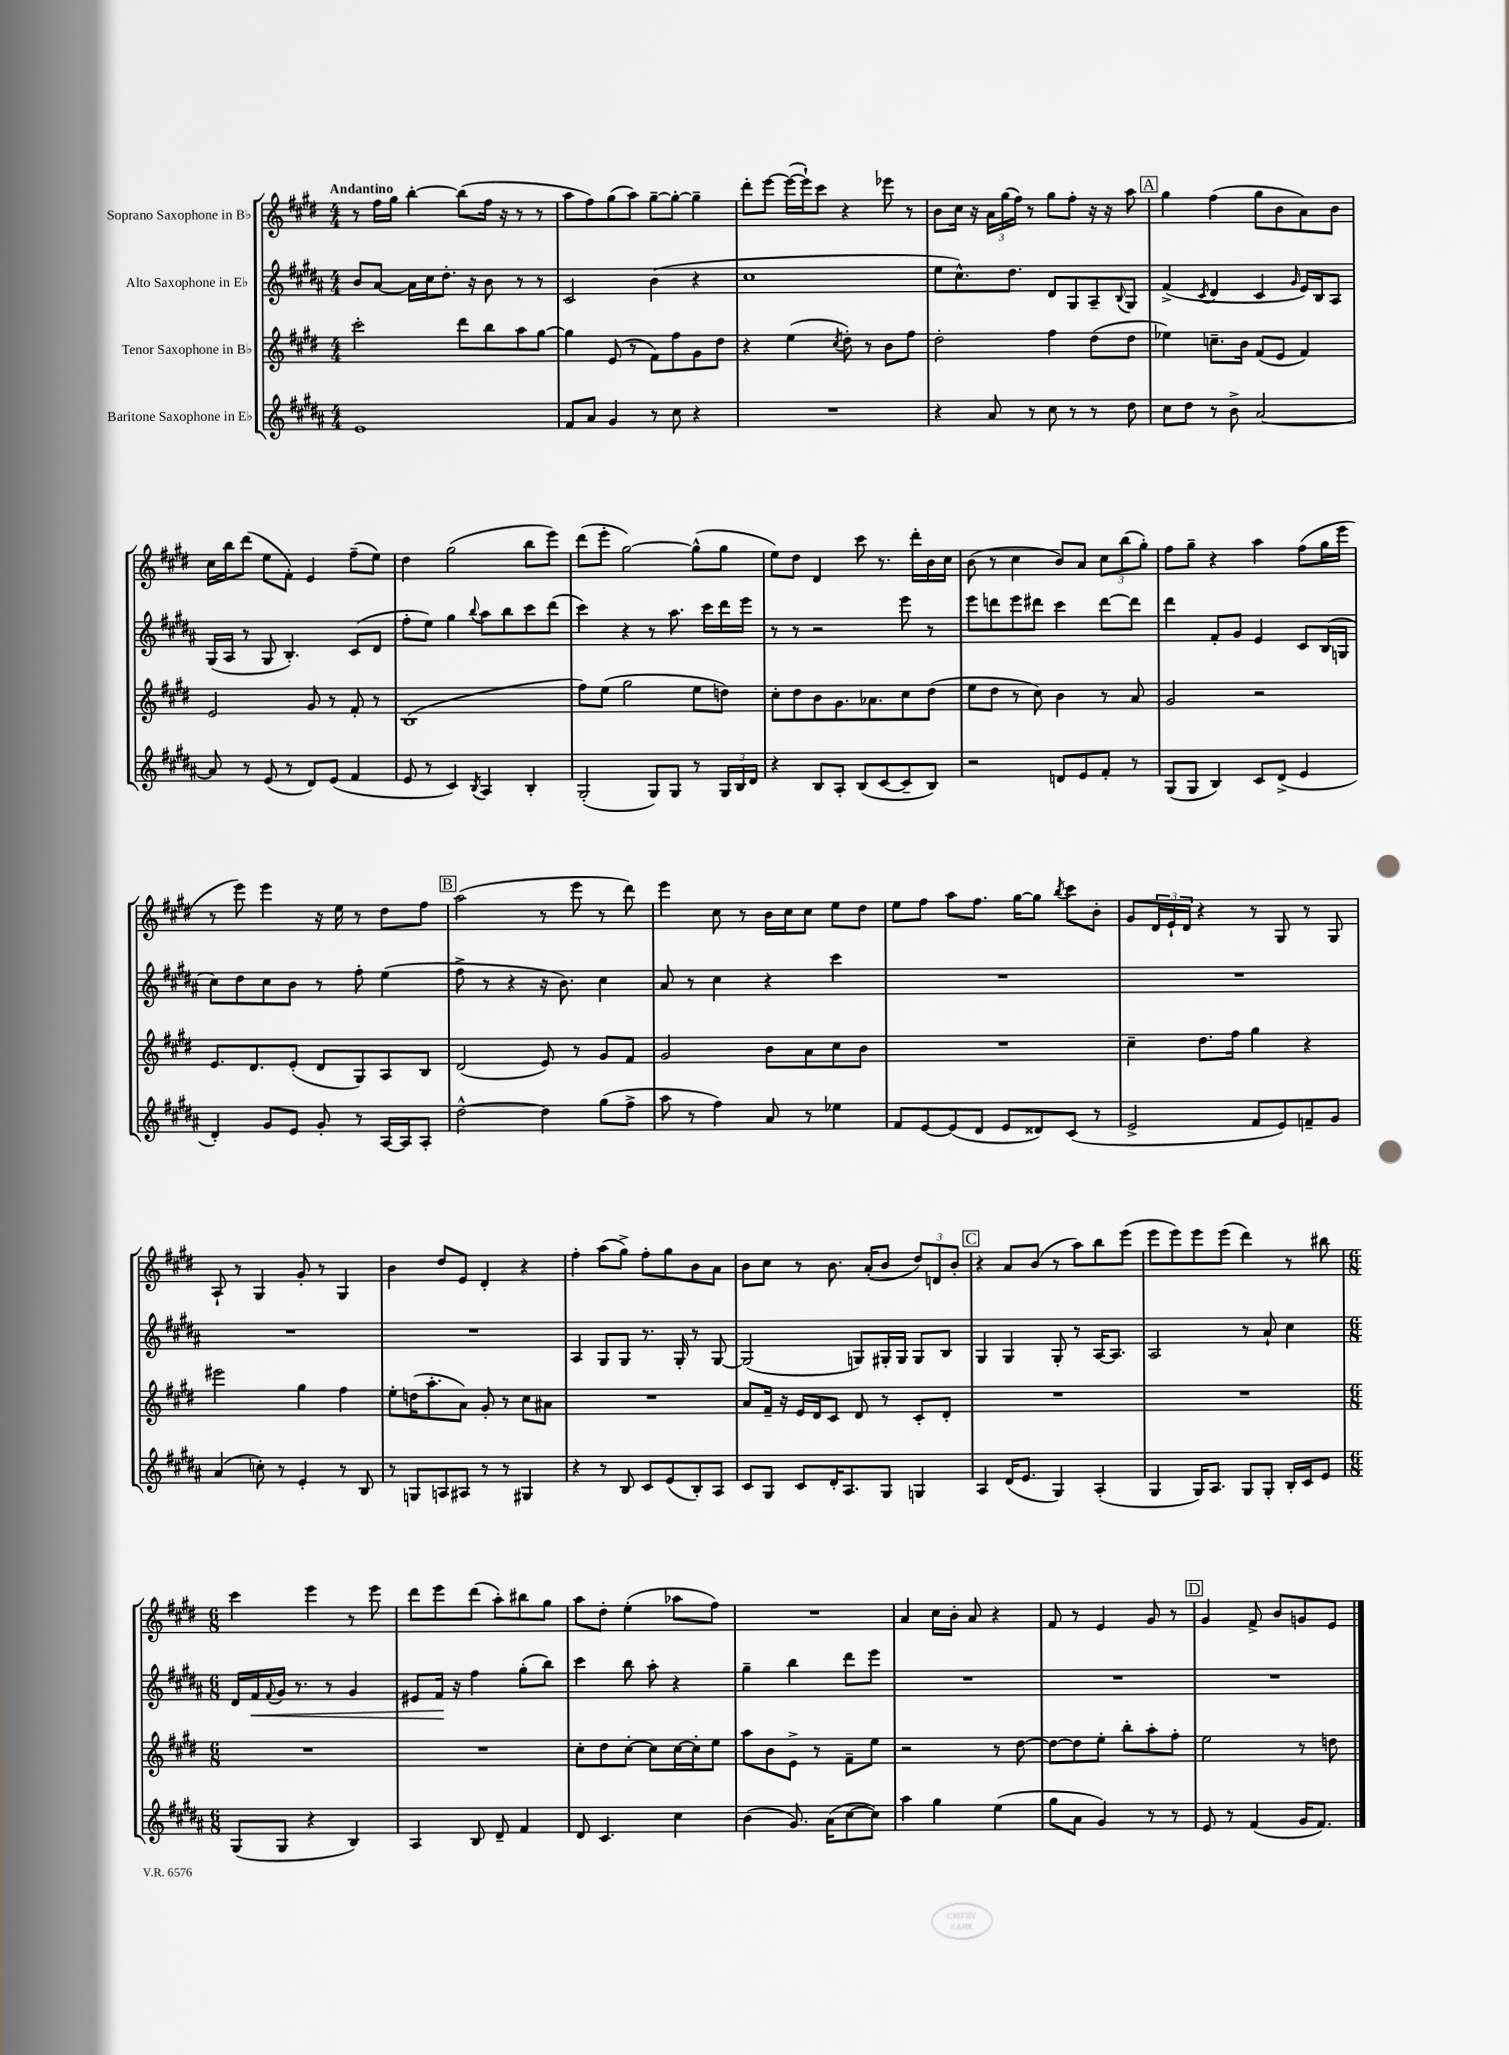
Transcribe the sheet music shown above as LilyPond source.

<<
\new StaffGroup <<
\new Staff = "s0" \with { instrumentName = "Soprano Saxophone in Bb" } {
    \clef treble \key e \major \numericTimeSignature \time 4/4 \tempo "Andantino"
    r8 fis''16 gis''16 b''4~-. b''8( fis''16 r16 r8 r8 |
    a''8 fis''8) gis''8( a''8) gis''8~-- gis''8~-. gis''4-- |
    dis'''8-. e'''8~ e'''16~( e'''16-!) cis'''8 r4 ees'''8 r8 |
    b'8 cis''16 r16 \tuplet 3/2 { a'16 gis''16( fis''16) } r8 gis''8 fis''8-. r16 r16 a''8 |
    \mark \markup { \box "A" } gis''4 fis''4( gis''8 b'8 a'8) b'8 |
    cis''16 b''16 dis'''8( e''8 fis'8-.) e'4 fis''8--( e''8) |
    dis''4 gis''2( b''8 e'''8) |
    dis'''8( e'''8-. gis''2~) gis''8-^( gis''8 |
    e''8) dis''8 dis'4 cis'''8 r8. dis'''16-. b'16 cis''16 |
    b'8( r8 cis''4 b'8) a'8 \tuplet 3/2 { cis''8 b''8( gis''8-.) } |
    fis''8 gis''8-- r4 a''4 fis''8( gis''16 e'''16 |
    r8 e'''8) e'''4 r16 e''16 r8 dis''8 fis''8 |
    \mark \markup { \box "B" } a''2( r8 e'''8 r8 dis'''8) |
    e'''4 cis''8 r8 b'16 cis''16 cis''8 e''8 dis''8 |
    e''8 fis''8 a''8 fis''8. gis''16~ gis''8 \acciaccatura { b''8 } cis'''8 b'8-. |
    gis'8 \tuplet 3/2 { dis'16 e'16-! dis'16 } r4 r8 gis8 r8 gis8 |
    a8-! r8 gis4 gis'8-. r8 gis4 |
    b'4 dis''8 e'8 dis'4-. r4 |
    fis''4-. a''8( gis''8->) fis''8-. gis''8 b'8 a'8 |
    b'8 cis''8 r8 b'8. a'16-.( b'8 \tuplet 3/2 { dis''8) d'8 b'8-. } |
    \mark \markup { \box "C" } r4 a'8 b'8( r8 a''8) b''8 e'''8( |
    e'''8 e'''8) e'''8 e'''8( dis'''4) r8 bis''8 |
    \numericTimeSignature \time 6/8 cis'''4 e'''4 r8 e'''8 |
    dis'''8 e'''8 dis'''8( a''8-.) bis''8 gis''8 |
    a''8 dis''8-. e''4-.( aes''8 fis''8) |
    R2. |
    a'4 cis''16 b'16-. a'8 r4 |
    fis'8 r8 e'4 gis'8 r8 |
    \mark \markup { \box "D" } gis'4 fis'8-> b'8 g'8 e'8 \bar "|." |
}
\new Staff = "s1" \with { instrumentName = "Alto Saxophone in Eb" } {
    \clef treble \key b \major \numericTimeSignature \time 4/4
    b'8 ais'8~ ais'16 cis''16 dis''8.-. r16 b'8 r8 r8 |
    cis'2 b'4( r4 |
    cis''1 |
    e''8 cis''8.-^) dis''8. dis'8 gis8 ais8-- \appoggiatura { b8 } gis8 |
    \mark \markup { \box "A" } fis'4->( \acciaccatura { cis'8 } dis'4 cis'4 \grace { gis'16 } e'16) b16 ais8 |
    gis16( ais16 r8 gis8 b4.-.) cis'8( dis'8 |
    fis''8-. e''8) gis''4 \appoggiatura { b''8 } ais''8 b''8 cis'''8 dis'''8( |
    cis'''4) r4 r8 ais''8. cis'''16 dis'''16 e'''16 |
    r8 r8 r2 e'''8 r8 |
    e'''8 d'''8 e'''8 dis'''8 cis'''4 dis'''8~ dis'''8 |
    dis'''4 fis'8-. gis'8 e'4 cis'8 b16( g16 |
    cis''8) dis''8 cis''8 b'8 r8 fis''8-. e''4( |
    \mark \markup { \box "B" } fis''8-> r8 r4 r16 b'8.) cis''4 |
    ais'8 r8 cis''4 r4 cis'''4 |
    R1 |
    R1 |
    R1 |
    R1 |
    ais4 gis8 gis8 r8. gis16-. r8 gis8~ |
    gis2( g8) gis16-. gis16 gis8 b8 |
    \mark \markup { \box "C" } gis4 gis4 gis8-. r8 ais16~ ais8. |
    ais2 r8 ais'8-! cis''4 |
    \numericTimeSignature \time 6/8 dis'16 fis'16\< \appoggiatura { fis'8 } gis'16 r8. r8 gis'4 |
    eis'8 fis'16\! r16 fis''4 gis''8-.( b''8) |
    cis'''4 b''8 ais''8-. r4 |
    gis''4-- b''4 dis'''8 e'''8 |
    R2. |
    R2. |
    \mark \markup { \box "D" } R2. \bar "|." |
}
\new Staff = "s2" \with { instrumentName = "Tenor Saxophone in Bb" } {
    \clef treble \key e \major \numericTimeSignature \time 4/4
    cis'''2-. dis'''8 b''8 a''8 gis''8~ |
    gis''4 e'8( r8 fis'8) fis''8 gis'8 dis''8 |
    r4 e''4( \acciaccatura { cis''8 } dis''8-.) r8 b'8 fis''8 |
    dis''2-. fis''4 dis''8( dis''8 |
    \mark \markup { \box "A" } ees''4) c''8.-- b'16 fis'8( e'8 fis'4) |
    e'2 gis'8 r8 fis'8-. r8 |
    b1( |
    fis''8) e''8( gis''2 e''8 d''8) |
    cis''8-. dis''8 b'8 gis'8. aes'8. cis''8 dis''8( |
    e''8 dis''8 r8 cis''8) b'4 r8 a'8 |
    gis'2 r2 |
    e'8. dis'8. e'8-.( dis'8 gis8) a8 b8 |
    \mark \markup { \box "B" } dis'2( e'8) r8 gis'8 fis'8 |
    gis'2 b'8 a'8 cis''8 b'8 |
    R1 |
    cis''4-- dis''8. fis''16 gis''4 r4 |
    eis'''2 gis''4 fis''4 |
    e''8-. d''16( a''8.-. a'8) gis'8-. r8 cis''8 ais'8 |
    R1 |
    a'8 fis'16-- r16 e'16 dis'16 cis'8 dis'8 r8 cis'8-. dis'8-. |
    \mark \markup { \box "C" } R1 |
    R1 |
    \numericTimeSignature \time 6/8 R2. |
    R2. |
    cis''8-. dis''8 cis''8~-. cis''8 cis''16~ cis''16-. e''8 |
    a''8 b'8 e'8-> r8 fis'8-- e''8 |
    r2 r8 dis''8~ |
    dis''8~ dis''8 e''8-. b''8-. a''8-. fis''8-. |
    \mark \markup { \box "D" } e''2 r8 d''8 \bar "|." |
}
\new Staff = "s3" \with { instrumentName = "Baritone Saxophone in Eb" } {
    \clef treble \key b \major \numericTimeSignature \time 4/4
    e'1 |
    fis'8 ais'8 gis'4 r8 cis''8 r4 |
    R1 |
    r4 ais'8 r8 cis''8 r8 r8 dis''8 |
    \mark \markup { \box "A" } cis''8 dis''8 r8 b'8-> ais'2~ |
    ais'8 r8 e'8( r8 dis'8) e'8( fis'4 |
    e'8 r8 cis'4) \acciaccatura { b8 } ais4 b4-. |
    gis2-.( gis8) gis8 r8 \tuplet 3/2 { gis16 b16 dis'16 } |
    r4 b8 ais8-. b8( cis'8~ cis'8-- b8) |
    r2 d'8 e'8 fis'8-. r8 |
    gis8( gis8 b4) cis'8 dis'8->( e'4 |
    dis'4-.) gis'8 e'8 gis'8-. r8 ais16~ ais16 ais8-. |
    \mark \markup { \box "B" } dis''2~-^ dis''4 gis''8( fis''8-> |
    ais''8 r8 fis''4) ais'8 r8 ees''4 |
    fis'8 e'8~ e'8( dis'8 e'8 disis'8) cis'8( r8 |
    e'2-> fis'8 e'8) f'8-- gis'8 |
    ais'4( c''8-.) r8 e'4-. r8 b8 |
    r8 g8 a8 ais8 r8 r8 gis4 |
    r4 r8 b8 cis'8 e'8( b8-.) ais8 |
    cis'8 gis8 cis'8 dis'16-. ais8. gis8 g4 |
    \mark \markup { \box "C" } ais4 dis'16( e'8. gis4) ais4-.( |
    gis4 gis16) ais8. gis8 gis8-. b16-. cis'16 e'8 |
    \numericTimeSignature \time 6/8 gis8( gis8 r4 b4) |
    ais4 b8 dis'8-- fis'4 |
    dis'8 cis'4. cis''4 |
    b'4( gis'8.) ais'16( cis''8~ cis''8) |
    ais''4 gis''4 e''4( |
    gis''8 ais'8 gis'4) r8 r8 |
    \mark \markup { \box "D" } e'8 r8 fis'4( gis'16 fis'8.) \bar "|." |
}
>>
>>
\layout { \context { \Score \remove "Bar_number_engraver" } }
